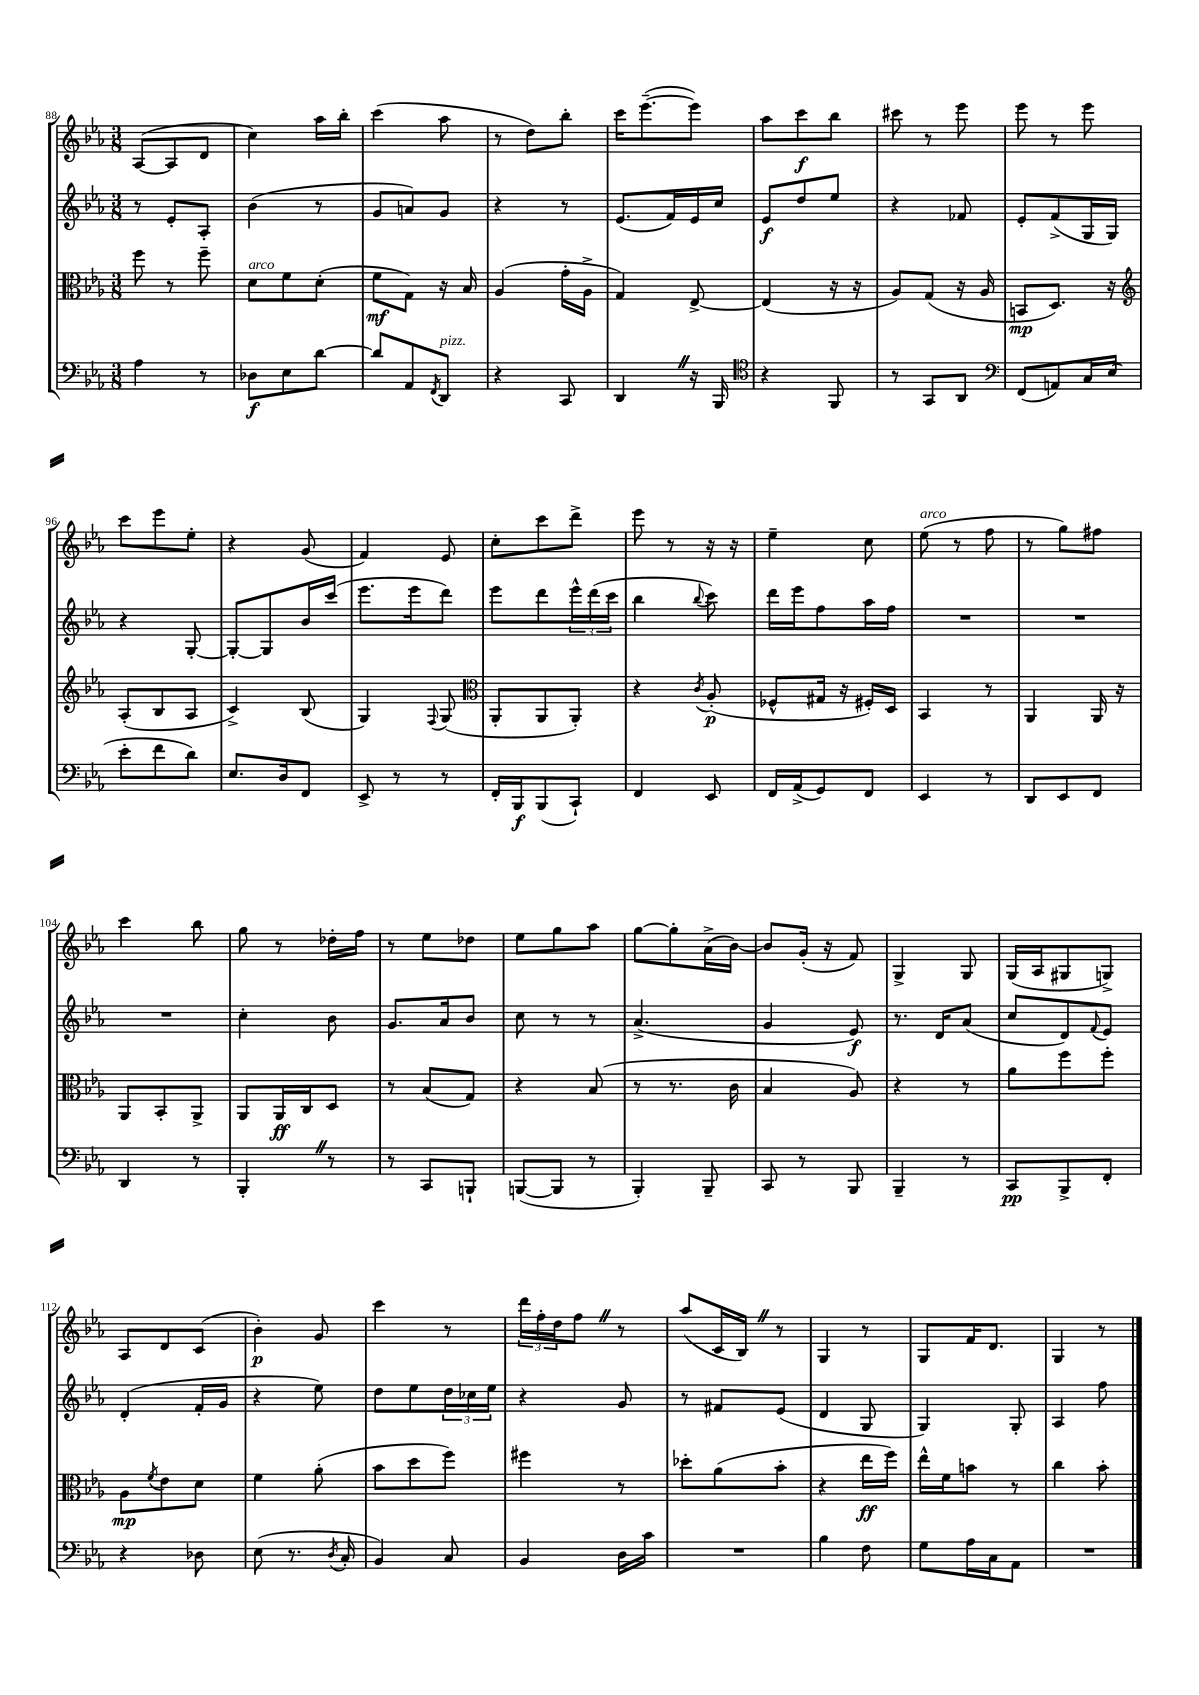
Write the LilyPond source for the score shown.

<<
\new StaffGroup <<
\new Staff = "s0" {
    \clef treble \key ees \major \numericTimeSignature \time 3/8
    aes8~( aes8 d'8 |
    c''4) aes''16 bes''16-. |
    c'''4( aes''8 |
    r8 d''8) bes''8-. |
    c'''16 ees'''8.~--( ees'''8) |
    aes''8 c'''8\f bes''8 |
    cis'''8 r8 ees'''8 |
    ees'''8 r8 ees'''8 |
    c'''8 ees'''8 ees''8-. |
    r4 g'8( |
    f'4) ees'8 |
    c''8-. c'''8 d'''8-> |
    ees'''8 r8 r16 r16 |
    ees''4-- c''8 |
    ees''8^\markup { \italic "arco" }( r8 f''8 |
    r8 g''8) fis''8 |
    c'''4 bes''8 |
    g''8 r8 des''16-. f''16 |
    r8 ees''8 des''8 |
    ees''8 g''8 aes''8 |
    g''8~ g''8-. aes'16->( bes'16~) |
    bes'8 g'16-.( r16 f'8) |
    g4-> g8 |
    g16( aes16 gis8 g8->) |
    aes8 d'8 c'8( |
    bes'4-.\p) g'8 |
    c'''4 r8 |
    \tuplet 3/2 { d'''16 f''16-. d''16 } f''8 \once \override BreathingSign.text = \markup { \musicglyph "scripts.caesura.straight" } \breathe r8 |
    aes''8( c'16 bes16) \once \override BreathingSign.text = \markup { \musicglyph "scripts.caesura.straight" } \breathe r8 |
    g4 r8 |
    g8 f'16 d'8. |
    g4 r8 \bar "|." |
}
\new Staff = "s1" {
    \clef treble \key ees \major \numericTimeSignature \time 3/8
    r8 ees'8-. aes8-. |
    bes'4( r8 |
    g'8 a'8) g'8 |
    r4 r8 |
    ees'8.( f'16) ees'16 c''16 |
    ees'8\f d''8 ees''8 |
    r4 fes'8 |
    ees'8-. f'8->( g16 g16) |
    r4 g8~-. |
    g8~-. g8 bes'16 c'''16( |
    ees'''8. ees'''16 d'''8) |
    ees'''8 d'''8 \tuplet 3/2 { ees'''16-^ d'''16( c'''16 } |
    bes''4 \appoggiatura { bes''8 } c'''8) |
    d'''16 ees'''16 f''8 aes''16 f''16 |
    R4. |
    R4. |
    R4. |
    c''4-. bes'8 |
    g'8. aes'16 bes'8 |
    c''8 r8 r8 |
    aes'4.->( |
    g'4 ees'8\f) |
    r8. d'16 aes'8( |
    c''8 d'8) \appoggiatura { f'8 } ees'8 |
    d'4-.( f'16-. g'16 |
    r4 ees''8) |
    d''8 ees''8 \tuplet 3/2 { d''16 ces''16 ees''16 } |
    r4 g'8 |
    r8 fis'8 ees'8( |
    d'4 g8 |
    g4) g8-. |
    aes4 f''8 \bar "|." |
}
\new Staff = "s2" {
    \clef alto \key ees \major \numericTimeSignature \time 3/8
    f''8 r8 f''8-- |
    d'8^\markup { \italic "arco" } f'8 d'8-.( |
    f'8\mf g8) r16 bes16 |
    aes4( g'16-. aes16-> |
    g4) ees8~-> |
    ees4( r16 r16 |
    aes8) g8( r16 aes16 |
    b,8\mp d8.) r16 |
    \clef treble aes8-.( bes8 aes8 |
    c'4->) bes8( |
    g4) \appoggiatura { f8 } g8( |
    \clef alto aes,8-. aes,8 aes,8-.) |
    r4 \acciaccatura { c'8 } aes8-.\p( |
    fes8-^ gis16 r16 fis16-.) d16 |
    bes,4 r8 |
    aes,4 aes,16 r16 |
    aes,8 bes,8-. aes,8-> |
    aes,8 aes,16\ff c16 d8 |
    r8 bes8( g8) |
    r4 bes8( |
    r8 r8. c'16 |
    bes4 aes8) |
    r4 r8 |
    aes'8 f''8 f''8-. |
    aes8\mp \acciaccatura { f'8 } ees'8 d'8 |
    f'4 aes'8-.( |
    bes'8 d''8 f''8) |
    fis''4 r8 |
    des''8-. aes'8( bes'8-. |
    r4 ees''16\ff f''16) |
    ees''16-^ f'16 b'8 r8 |
    c''4 bes'8-. \bar "|." |
}
\new Staff = "s3" {
    \clef bass \key ees \major \numericTimeSignature \time 3/8
    aes4 r8 |
    des8\f ees8 d'8~ |
    d'8 aes,8 \acciaccatura { f,8 } d,8^\markup { \italic "pizz." } |
    r4 c,8 |
    d,4 \once \override BreathingSign.text = \markup { \musicglyph "scripts.caesura.straight" } \breathe r16 bes,,16 |
    \clef tenor r4 f,8 |
    r8 g,8 aes,8 |
    \clef bass f,8( a,8) c16 ees16( |
    ees'8-. f'8 d'8) |
    ees8. d16 f,8 |
    ees,8-> r8 r8 |
    f,16-. bes,,16\f bes,,8( c,8-!) |
    f,4 ees,8 |
    f,16 aes,16->( g,8) f,8 |
    ees,4 r8 |
    d,8 ees,8 f,8 |
    d,4 r8 |
    bes,,4-. \once \override BreathingSign.text = \markup { \musicglyph "scripts.caesura.straight" } \breathe r8 |
    r8 c,8 b,,8-! |
    b,,8~( b,,8 r8 |
    bes,,4-.) bes,,8-- |
    c,8 r8 bes,,8 |
    bes,,4-- r8 |
    c,8\pp bes,,8-> f,8-. |
    r4 des8 |
    ees8( r8. \acciaccatura { d8 } c16-. |
    bes,4) c8 |
    bes,4 d16 c'16 |
    R4. |
    bes4 f8 |
    g8 aes16 c16 aes,8 |
    R4. \bar "|." |
}
>>
>>
\layout { \context { \Score currentBarNumber = #88 } }
